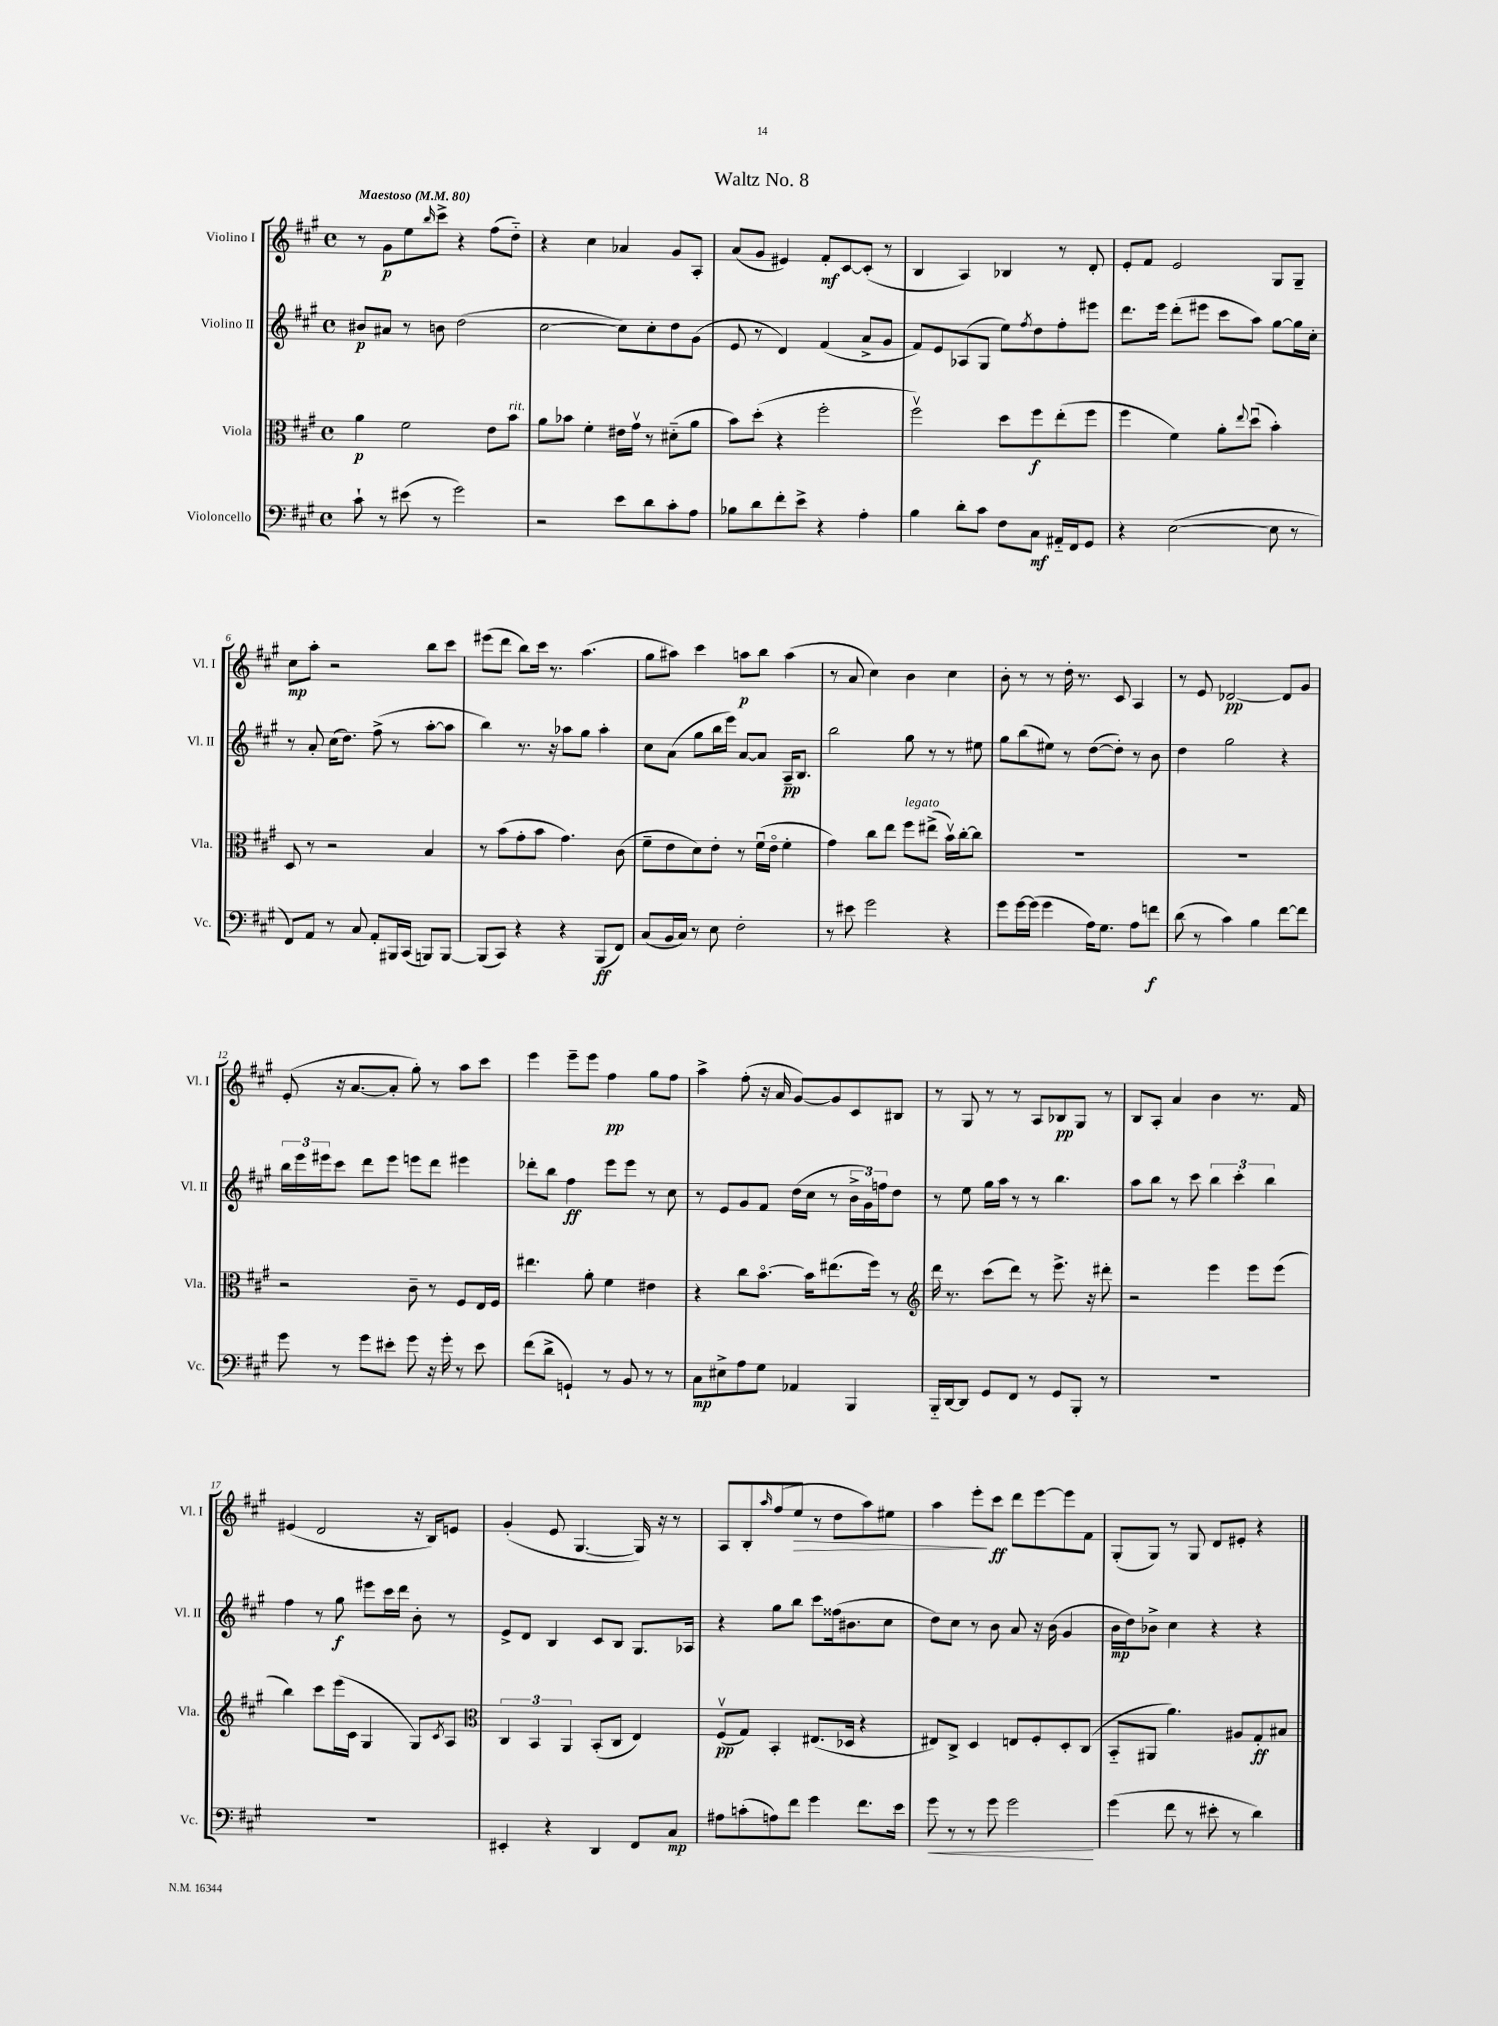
\header { title = "Waltz No. 8" }
<<
\new StaffGroup <<
\new Staff = "s0" \with { instrumentName = "Violino I" shortInstrumentName = "Vl. I" } {
    \clef treble \key a \major \defaultTimeSignature \time 4/4 \tempo "Maestoso" 4 = 80
    r8 gis'8\p e''8 \grace { b''16 } cis'''8-> r4 fis''8( d''8-_) |
    r4 cis''4 aes'4 gis'8 a8-. |
    a'8( gis'8 eis'4) fis'8-.\mf cis'8~ cis'8-.( r8 |
    b4 a4) bes4 r8 d'8-. |
    e'8-. fis'8 e'2 gis8 gis8-- |
    cis''8\mp a''8-. r2 b''8 cis'''8 |
    eis'''8( d'''8 b''8) cis'''16 r8. a''4.( |
    gis''8 ais''8) cis'''4 a''8\p b''8 a''4( |
    r8 a'8 cis''4) b'4 cis''4 |
    b'8-. r8 r8 d''16-. r8. cis'8 a4 |
    r8 e'8 des'2~\pp des'8 gis'8 |
    e'8-.( r16 a'8.~ a'8-. gis''8-.) r8 a''8 cis'''8 |
    e'''4 e'''8-- e'''8 fis''4\pp gis''8 fis''8 |
    a''4-> fis''8-.( r16 a'16 gis'8~) gis'8 cis'8 bis8 |
    r8 gis8 r8 r8 a8 bes8\pp gis8 r8 |
    b8 a8-. a'4 b'4 r8. fis'16 |
    eis'4( d'2 r16 b16) e'8 |
    gis'4-.( e'8 gis4.~ gis16) r16 r8 |
    a8 b8-. \grace { a''16 } fis''8( e''8\> r8 d''8 a''8) eis''8 |
    a''4 e'''8-.\! cis'''8\ff d'''8 e'''8~ e'''8 fis'8 |
    gis8-.( gis8) r8 gis8 d'8 eis'8-. r4 \bar "|." |
}
\new Staff = "s1" \with { instrumentName = "Violino II" shortInstrumentName = "Vl. II" } {
    \clef treble \key a \major \defaultTimeSignature \time 4/4
    bis'8\p ais'8 r8 b'8 d''2( |
    cis''2~ cis''8) cis''8-. d''8 gis'8( |
    e'8 r8 d'4) fis'4( a'8-> gis'8 |
    fis'8) e'8 aes8( gis8 e''8) \acciaccatura { fis''8 } d''8 fis''8-. eis'''8 |
    d'''8. e'''16 d'''8-.( eis'''8 cis'''8 a''8) gis''8~ gis''16 cis''16-. |
    r8 a'8-. cis''16( d''8.) fis''8->( r8 a''8~-. a''8 |
    b''4) r8. r16 aes''8 gis''8 aes''4-. |
    cis''8 a'8( gis''8 b''16 e'''16) a'8~ a'8 a16--\pp b8. |
    b''2 gis''8 r8 r8 eis''8 |
    gis''8 b''8( eis''8) r8 d''8~( d''8-.) r8 b'8 |
    d''4 gis''2 r4 |
    \tuplet 3/2 { b''16 e'''16 eis'''16 } cis'''8 d'''8 eis'''8 e'''8 d'''8 eis'''4 |
    des'''8-. b''8 fis''4\ff e'''8 e'''8 r8 cis''8 |
    r8 e'8 gis'8 fis'8 d''16( cis''16 r8 \tuplet 3/2 { b'16-> gis'16) f''16 } d''8 |
    r8 e''8 gis''16 a''16 r8 r8 b''4. |
    a''8 b''8 r8 cis'''8 \tuplet 3/2 { b''4 cis'''4-. b''4 } |
    fis''4 r8 gis''8\f eis'''8 cis'''16 d'''16 b'8-. r8 |
    e'8-> d'8 b4 cis'8 b8 gis8. aes16 |
    r4 gis''8 b''8 cis'''8 fisis''16( bis'8. cis''8 |
    d''8) cis''8 r8 b'8 a'8 r16 b'16( gis'4 |
    b'16\mp d''16) bes'8-> cis''4 r4 r4 \bar "|." |
}
\new Staff = "s2" \with { instrumentName = "Viola" shortInstrumentName = "Vla." } {
    \clef alto \key a \major \defaultTimeSignature \time 4/4
    a'4\p fis'2 e'8 b'8^\markup { \italic "rit." } |
    a'8 bes'8 fis'4-. eis'16 gis'16\upbow r8 dis'8-_( a'8 |
    b'8) d''8-.( r4 fis''2-. |
    fis''2\upbow) d''8 fis''8\f e''8-.( fis''8 |
    fis''4 fis'4) a'8-. \appoggiatura { e''8 } d''8\downbow( b'4-.) |
    d8 r8 r2 b4 |
    r8 b'8( gis'8-. b'8 gis'4.) cis'8( |
    fis'8-- e'8 d'8) e'8-. r8 fis'16\downbow( e'16\flageolet fis'4-. |
    gis'4) cis''8 e''8 fis''8^\markup { \italic "legato" } eis''8->( b'16\upbow) cis''16~-. cis''8 |
    R1 |
    R1 |
    r2 cis'8-- r8 fis8 e16 fis16 |
    eis''4. a'8-. fis'4 eis'4 |
    r4 cis''8 b'8.~\flageolet b'16 eis''8.( fis''16) r8 |
    \clef treble d'''16 r8. cis'''8( d'''8) r8 e'''8.-> r16 dis'''8-. |
    r2 e'''4 e'''8 e'''8( |
    b''4) cis'''8 e'''16( cis'16 gis4 gis8) \acciaccatura { cis'8 } a8 |
    \clef alto \tuplet 3/2 { cis4 b,4 a,4 } b,8-.( cis8 e4) |
    fis8\upbow\pp( gis8) b,4-. eis8.( des16 r4 |
    eis8) cis8-> d4 e8 fis8-. d8-. cis8( |
    b,8-_ ais,8 a'4.) ais8 gis8-.\ff bis8 \bar "|." |
}
\new Staff = "s3" \with { instrumentName = "Violoncello" shortInstrumentName = "Vc." } {
    \clef bass \key a \major \defaultTimeSignature \time 4/4
    cis'8-! r8 eis'8( r8 gis'2) |
    r2 e'8 d'8 cis'8-. a8 |
    bes8 d'8 fis'8-. e'8-> r4 a4-. |
    b4 d'8-. cis'8 fis8 cis8\mf ais,16-_ fis,16 gis,8 |
    r4 e2~( e8 r8 |
    fis,8) a,8 r8 cis8 a,8-. bis,,16 cis,16( b,,8) b,,8~ |
    b,,8( cis,8) r4 r4 b,,8\ff( fis,8) |
    cis8( b,16 cis16) r8 e8 fis2-. |
    r8 eis'8 gis'2 r4 |
    gis'8 gis'16~ gis'16( gis'4 a16) gis8. a8 f'8\f |
    d'8( r8 cis'4) b4 fis'8~ fis'8 |
    gis'8 r8 gis'8 eis'8-. gis'8 r16 gis'16-. r8 eis'8 |
    fis'8( d'8-> g,4-!) r8 b,8 r8 r8 |
    cis8\mp eis8-> a8 gis8 aes,4 b,,4 |
    b,,16-_ d,16~ d,8 gis,8 fis,8 r8 gis,8 b,,8-. r8 |
    R1 |
    R1 |
    eis,4-. r4 d,4 fis,8 cis8\mp |
    ais8 c'8-.( a8) fis'8 gis'4 fis'8. e'16 |
    gis'8\< r8 r8 gis'8 gis'2\! |
    gis'4( fis'8 r8 eis'8-. r8 d'4) \bar "|." |
}
>>
>>
